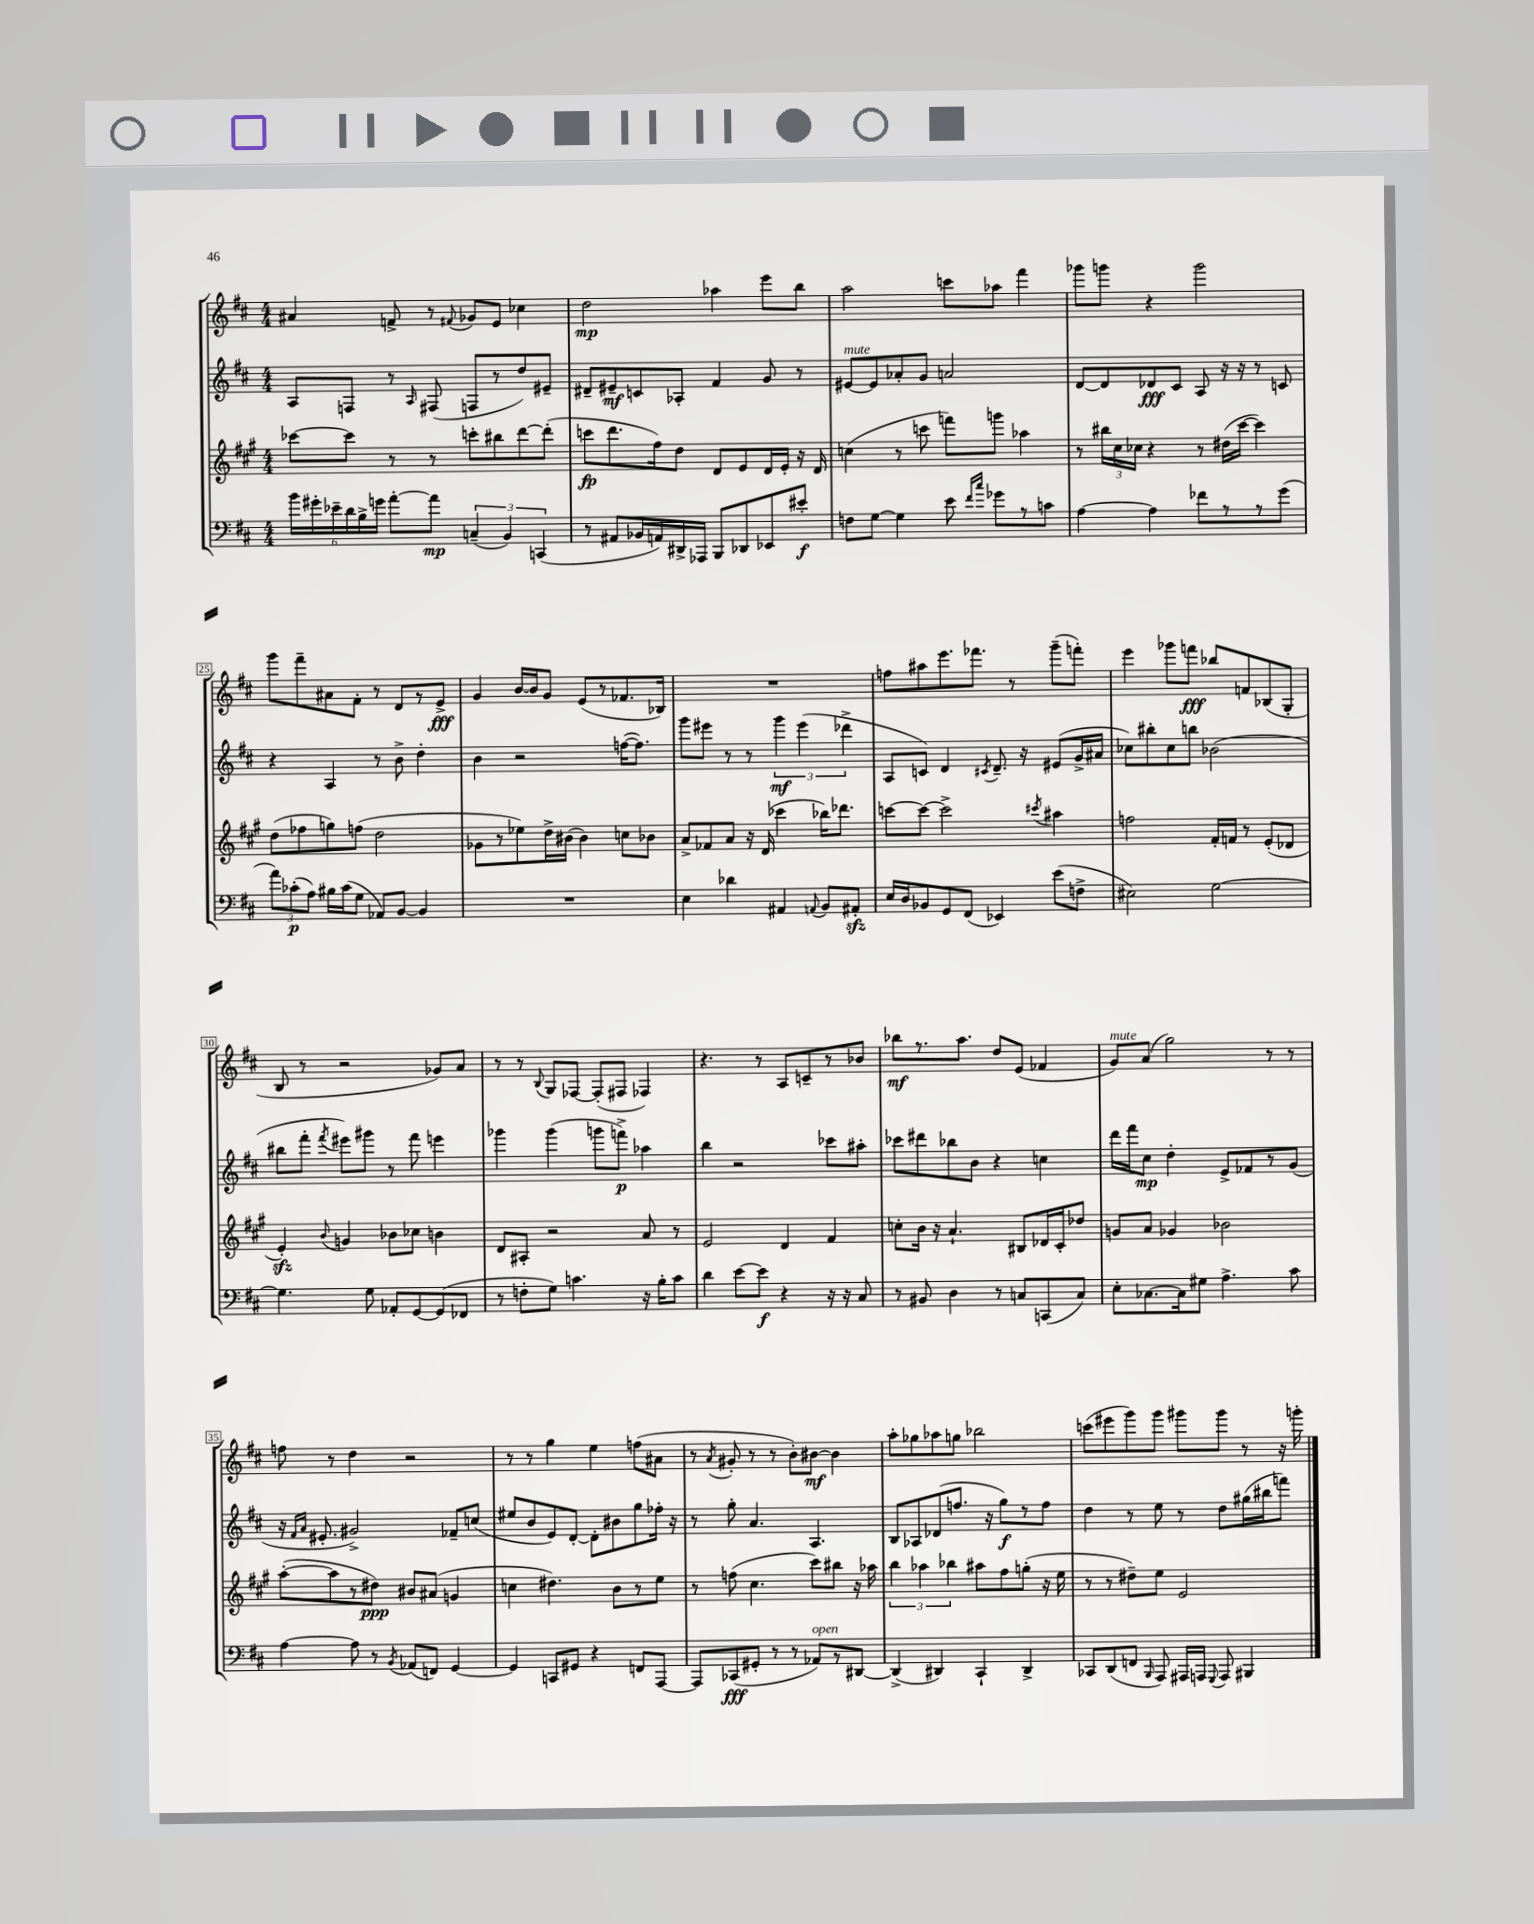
<<
\new StaffGroup <<
\new Staff = "s0" {
    \clef treble \key d \major \numericTimeSignature \time 4/4
    \autoBeamOff ais'4 f'8-> r8 \appoggiatura { fis'8 } ges'8[ e'8] ces''4 |
    d''2\mp aes''4 e'''8[ b''8] |
    a''2 c'''8[ aes''8] fis'''4 |
    ges'''8[ g'''8] r4 g'''2 |
    g'''8[ fis'''8-- ais'8 fis'8]-. r8 d'8[ r8 e'8]->\fff |
    g'4 b'16[~ b'16 g'8] e'8[( r8 fes'8. bes16]) |
    R1 |
    f''8[ ais''8 e'''8. fes'''8.] r8 g'''8[--( f'''8]-.) |
    e'''4 ges'''8[ f'''8]\fff bes''8[ f'8 bes8( g8]-. |
    b8 r8 r2 ges'8[) a'8] |
    r8 r8 \appoggiatura { b8 } g8[ fes8]~ fes8[-.( fis8] fes4) |
    r4. r8 a8[ c'8-- r8 bes'8] |
    bes''8[\mf r8. a''8.] d''8[ e'8]( fes'4 |
    g'8[^\markup { \italic "mute" }) a'8]( g''2) r8 r8 |
    f''8 r8 d''4 r2 |
    r8 r8 g''4 e''4 f''8[( ais'8] |
    r8 \acciaccatura { a'8 } gis'8-. r8 r8 b'8[-.) bis'8]~\mf bis'4 |
    a''8[-. ges''8 aes''8 g''8] bes''2 |
    c'''8[( eis'''8 g'''8) g'''8] gis'''8[ gis'''8] r8 r16 g'''16-. \bar "|." |
}
\new Staff = "s1" {
    \clef treble \key d \major \numericTimeSignature \time 4/4
    \autoBeamOff a8[ f8] r8 \grace { a16 } fis8( f8[ r8 d''8) eis'8]-- |
    dis'8[-- eis'8--\mf c'8 aes8]-. fis'4 g'8 r8 |
    eis'8[~^\markup { \italic "mute" } eis'8 aes'8-. g'8] a'2 |
    d'8[~ d'8 des'8\fff cis'8] a8 r16 r16 r8 c'8 |
    r4 a4 r8 b'8-> d''4-. |
    b'4 r2 f''16[~( f''8.]) |
    g'''8[ eis'''8] r8 r8 \tuplet 3/2 { g'''4\mf eis'''4( des'''4-> } |
    a8[ c'8]) d'4 \acciaccatura { cis'8 } d'8.-- r16 eis'8[( g'16-> ais'16] |
    ces''8[) bis''8-. ces''8 b''8] bes'2( |
    bis''8[ fis'''8]-. \acciaccatura { fis'''8 } eis'''8[) gis'''8] r8 fis'''8 e'''4 |
    ges'''4 ges'''4( g'''8[ f'''8]->\p) aes''4 |
    b''4 r2 ces'''8[ ais''8]-. |
    ces'''8[ dis'''8 bes''8 b'8] r4 c''4 |
    d'''16[ fis'''16 cis''8]\mp d''4-. e'8[-> fes'8 r8 g'8]( |
    r16 \grace { fis'16[ a'16] } eis'8.-. gis'2->) fes'8[-- c''8]( |
    eis''8[ b'8 e'8) d'8]~-. d'8[-. bis'8 g''8 fes''16]-. r16 |
    r8 g''8-. a'4. a4. |
    b8[ aes8 des'8( f''8.] r16 g''8[\f) r8 f''8] |
    d''4 r8 e''8 r8 d''8[ gis''16( bis''16 f'''8]) \bar "|." |
}
\new Staff = "s2" {
    \clef treble \key a \major \numericTimeSignature \time 4/4
    \autoBeamOff ces'''8[~ ces'''8] r8 r8 c'''8[-. bis''8 d'''8~ d'''8]-.( |
    c'''8[\fp d'''8. fis''16) d''8] d'8[ e'8 d'16 e'16]-. r16 d'16 |
    c''4( r8 c'''8 f'''8[) g'''8] aes''4 |
    r8 \tuplet 3/2 { bis''16[ cis''16 ces''16] } r4 r8 dis''16[( cis'''16]~ cis'''4) |
    d''8[( fes''8 g''8) f''8]( d''2 |
    ges'8[ r8 ees''8) d''16-> bis'16]( bis'4) c''8[ bes'8] |
    a'8[-> fes'8 a'8] r16 d'16( ces'''4 bes''16[) des'''8.] |
    c'''8[~ c'''8]~ c'''2-> \acciaccatura { cis'''8 } ais''4 |
    f''2 fis'16[-. f'16] r8 e'8[-.( des'8] |
    e'4-.\sfz) \appoggiatura { b'8 } g'4 bes'8[ ces''8] b'4 |
    d'8[ ais8]-. r2 a'8 r8 |
    e'2 d'4 fis'4 |
    c''8[-. b'16] r16 a'4.-! bis8[ des'16 cis'16-. des''8] |
    g'8[ a'8] ges'4 bes'2 |
    a''8[~-.( a''8 r8 dis''8]\ppp) bis'8[ ais'8]( g'4 |
    c''4 dis''4.) b'8[ r8 e''8] |
    r8 f''8( cis''4. cis'''8[) bis''8] r16 aes''16 |
    \tuplet 3/2 { b''4 aes''4 bes''4 } ais''8[ fis''8 g''8]-.( r16 e''16 |
    r8 r8 dis''8[--) e''8] e'2 \bar "|." |
}
\new Staff = "s3" {
    \clef bass \key d \major \numericTimeSignature \time 4/4
    \autoBeamOff \tuplet 6/4 { b'16[ gis'16-. ees'16-- d'16 b16-> g'16] } a'8[~-. a'8]\mp \tuplet 3/2 { c4--( b,4) c,4( } |
    r8 ais,8[ bes,16 a,16) dis,16-> aes,,16] b,,8[ des,8 ees,8 eis'8]-.\f |
    f8[ g8]~ g4 e'8 \grace { fis'16[ cis''16] } ges'8[ r8 c'8] |
    a4~ a4 fes'8[ r8 r8 g'8]( |
    \tuplet 3/2 { a'8[) ces'8-.\p( a8]) } bis16[ ces'16( g8] aes,8[) b,8]~ b,4 |
    R1 |
    e4 des'4 ais,4 \appoggiatura { a,8 } b,8[ ais,8]-.\sfz |
    e16[ d16 bes,8 g,8 fis,8]( ees,4) e'8[( f8]-> |
    eis2) g2~ |
    g4. g8 aes,8[-. g,8~ g,8( fes,8] |
    r8 f8[-. g8]) c'4. r16 b16[-. c'8] |
    d'4 e'8[~ e'8]\f r4 r16 r16 cis8 |
    r8 bis,8 d4 r8 c8[ c,8( c8]) |
    e8[-. ces8.~ ces16 gis8] a4.-> cis'8 |
    a4~ a8 r8 \acciaccatura { b,8 } aes,8[( f,8]) g,4~ |
    g,4 c,8[ gis,8] r4 f,8[ a,,8]~ |
    a,,8[ ces,8\fff( gis,8]-. r8 r8 aes,8[^\markup { \italic "open" }) r8 dis,8]~ |
    dis,4->( dis,4) cis,4-! dis,4-> |
    ces,8[ d,8( f,8] \grace { b,,16 } a,,8) ais,,16[ a,,16] \appoggiatura { g,,8 } a,,8 bis,,4 \bar "|." |
}
>>
>>
\layout { \context { \Score currentBarNumber = #21 \override BarNumber.break-visibility = ##(#f #t #t) barNumberVisibility = #(every-nth-bar-number-visible 5) \override BarNumber.stencil = #(make-stencil-boxer 0.1 0.3 ly:text-interface::print) } }
